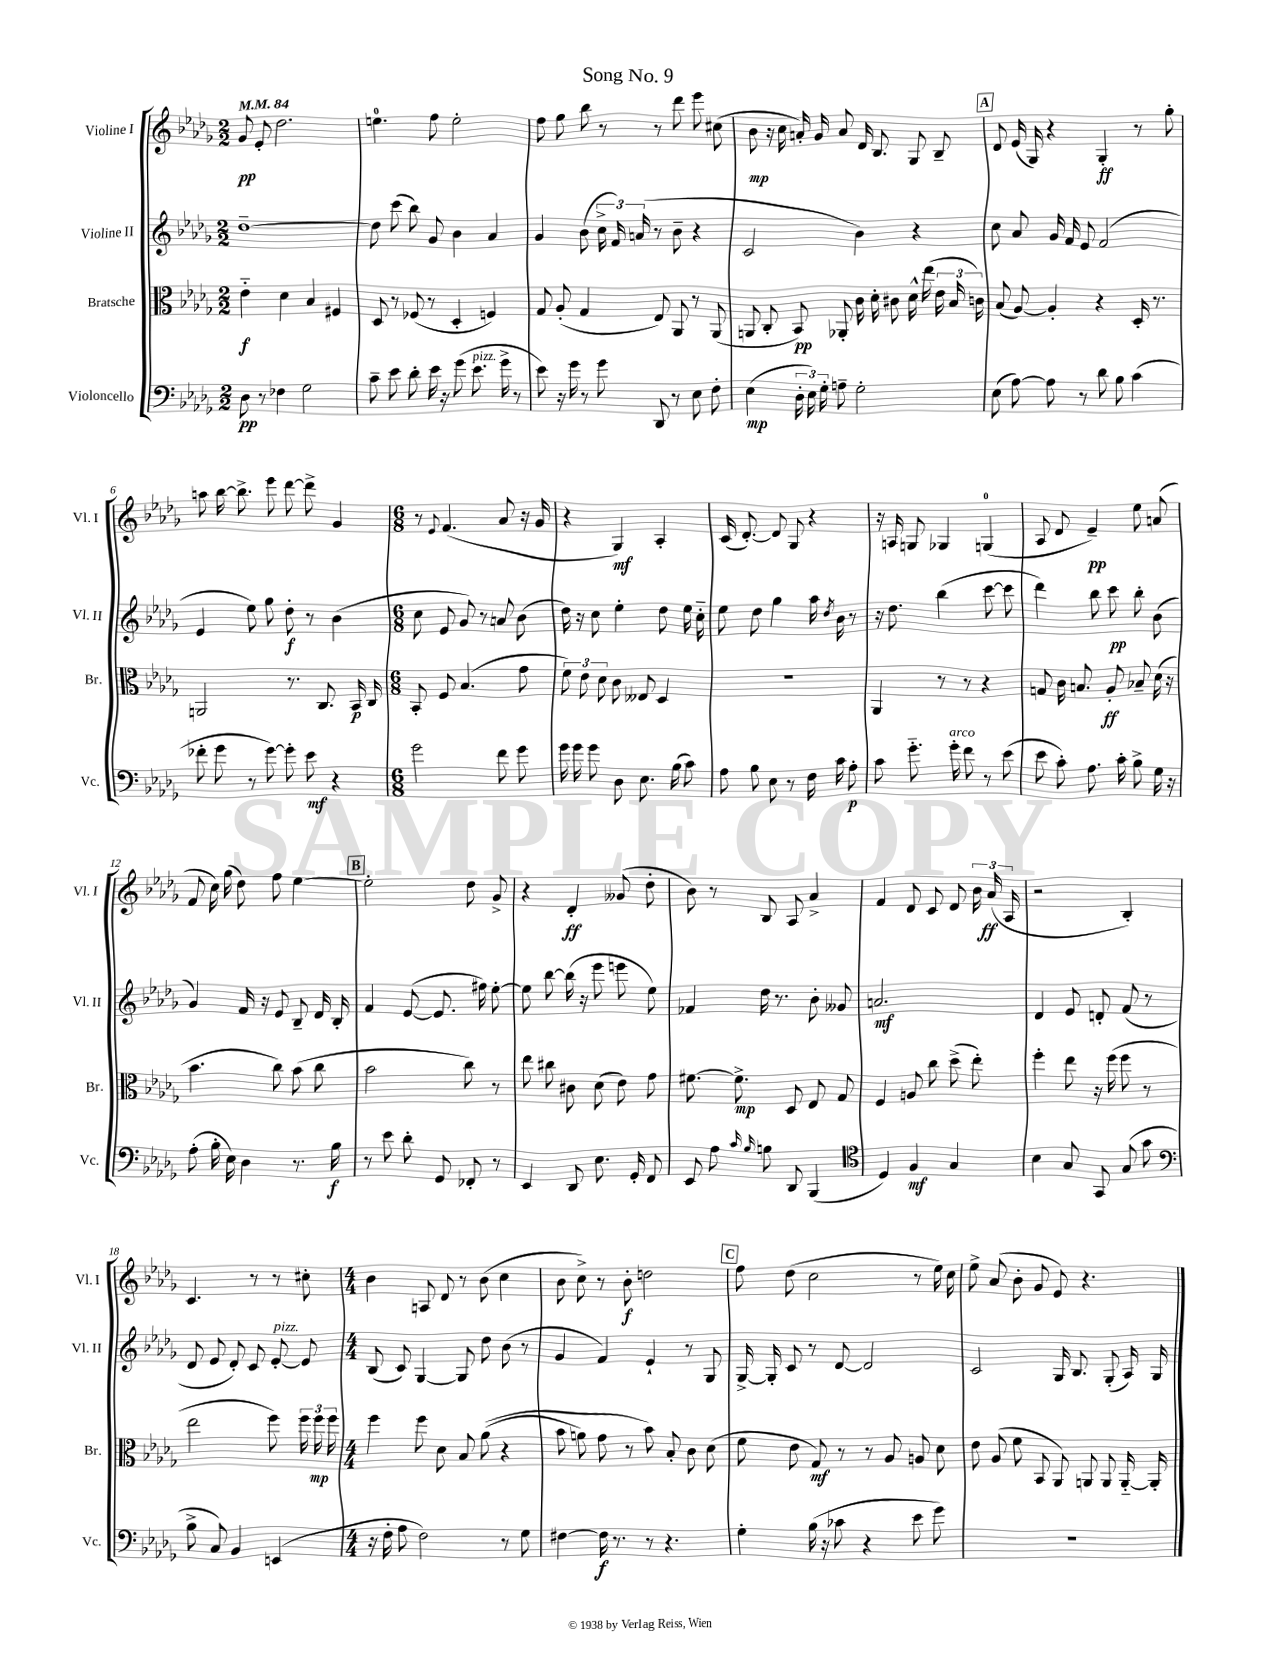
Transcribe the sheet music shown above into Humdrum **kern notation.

**kern	**dynam	**kern	**dynam	**kern	**dynam	**kern	**dynam
*part4	*part4	*part3	*part3	*part2	*part2	*part1	*part1
*staff4	*staff4	*staff3	*staff3	*staff2	*staff2	*staff1	*staff1
*I"Violoncello	*	*I"Bratsche	*	*I"Violine II	*	*I"Violine I	*
*I'Vc.	*	*I'Br.	*	*I'Vl. II	*	*I'Vl. I	*
*clefF4	*	*clefC3	*	*clefG2	*	*clefG2	*
*k[b-e-a-d-g-]	*	*k[b-e-a-d-g-]	*	*k[b-e-a-d-g-]	*	*k[b-e-a-d-g-]	*
*M2/2	*	*M2/2	*	*M2/2	*	*M2/2	*
*MM84	*	*MM84	*	*MM84	*	*MM84	*
=1	=1	=1	=1	=1	=1	=1	=1
8D-\	pp	4e-\	f	[1dd-~	.	8g-/	pp
8r	.	.	.	.	.	8e-'/	.
4F-X\	.	4d-\	.	.	.	2.dd-\	.
2G-\	.	4B-/	.	.	.	.	.
.	.	4F#X/	.	.	.	.	.
=2	=2	=2	=2	=2	=2	=2	=2
8c~\	.	8D-/	.	8dd-\]	.	4.een\	.
8e-\	.	8r	.	(8ccc\	.	.	.
8d-'\	.	(8F-X/	.	8bb-\)	.	.	.
16e-\	.	8r	.	8g-/	.	8ff\	.
16r	.	.	.	.	.	.	.
(8g-\	.	4D-'/	.	4b-\	.	2ee'\	.
!LO:TX:a:i:t=pizz.	!	!	!	!	!	!	!
8.e-\	.	.	.	.	.	.	.
.	.	4Fn/)	.	4a-/	.	.	.
16g-^\	.	.	.	.	.	.	.
8r	.	.	.	.	.	.	.
=3	=3	=3	=3	=3	=3	=3	=3
8e-\)	.	8G-/	.	4g-/	.	8ff\	.
16r	.	(8A-'/	.	.	.	8gg-\	.
16g-\	.	.	.	.	.	.	.
8r	.	4G-/	.	(8b-\	.	8bb-\	.
8g-\	.	.	.	24cc^\	.	8r	.
.	.	.	.	24f/)	.	.	.
.	.	.	.	(24an/	.	.	.
8DD-/	.	8E-/)	.	8r	.	8r	.
8r	.	8AA-/	.	8b-~\	.	8ddd-\	.
8E-\	.	8r	.	4r	.	8eee-\	.
8F'\	.	(8AA-/	.	.	.	(8cc#X\	.
=4	=4	=4	=4	=4	=4	=4	=4
(4E-\	mp	8AAn/	.	2c/	.	8b-\	mp
.	.	8C'/	.	.	.	16r	.
.	.	.	.	.	.	16cc\	.
24D-'\	.	8BB-/)	pp	.	.	16an'/)	.
24E-\)	.	.	.	.	.	.	.
.	.	.	.	.	.	16g-/	.
24G-'\	.	.	.	.	.	.	.
8An~\	.	8AA-X'/	.	.	.	8a/	.
2G-'\	.	16c\	.	4b-\)	.	16d-/	.
.	.	16d-'\	.	.	.	8.B-/	.
.	.	8c#X\	.	.	.	.	.
.	.	16d-^^\	.	4r	.	8G-/	.
.	.	(16ee-\	.	.	.	.	.
.	.	24e-\	.	.	.	8B-~/	.
.	.	24B-/	.	.	.	.	.
.	.	24cn\)	.	.	.	.	.
!!LO:REH:place=s1:t=A
=5	=5	=5	=5	=5	=5	=5	=5
(8E-\	.	(8B-/	.	8cc\	.	8d-/	.
[8A-\)	.	[8A-/)	.	8a-/	.	(16e-/	.
.	.	.	.	.	.	16G-/)	.
8A-\]	.	4A-'/]	.	16g-/	.	4r	.
.	.	.	.	16f/	.	.	.
8r	.	.	.	8e-/	.	.	.
8d-\	.	4r	.	(2f/	.	4G-'/	ff
8B-\	.	.	.	.	.	.	.
(4c\	.	16D-'/	.	.	.	8r	.
.	.	8.r	.	.	.	.	.
.	.	.	.	.	.	8gg-'\	.
!!LO:LB:g=z
=6	=6	=6	=6	=6	=6	=6	=6
8f-X'\	.	2AAn/	.	4e-/	.	8aan\	.
8g-\	.	.	.	.	.	[16bb-\	.
.	.	.	.	.	.	8.bb-^\]	.
8r	.	.	.	8ee-\)	.	.	.
[8g-\)	.	.	.	8gg-\	.	8eee-\	.
8g-'\]	.	8.r	.	8dd-'\	f	[8ddd-\	.
8e-\	mf	.	.	8r	.	8ddd-^\]	.
.	.	8.C/	.	.	.	.	.
4r	.	.	.	(4b-\	.	4g-/	.
.	.	16BB-/	p	.	.	.	.
.	.	16C/	.	.	.	.	.
=7	=7	=7	=7	=7	=7	=7	=7
*M6/8	*	*M6/8	*	*M6/8	*	*M6/8	*
2g-\	.	8BB-'/	.	8cc\	.	8r	.
.	.	.	.	.	.	8qqe-/	.
.	.	8F/	.	8e-/	.	(4.f/	.
.	.	(4.B-/	.	8g-/)	.	.	.
.	.	.	.	8r	.	.	.
8f\	.	.	.	8an/	.	8a-/	.
8g-\	.	8g-\	.	(8b-\	.	16r	.
.	.	.	.	.	.	16g-/	.
=8	=8	=8	=8	=8	=8	=8	=8
16g-\	.	12f\)	.	16dd-\)	.	4r	.
16g-\	.	.	.	16r	.	.	.
.	.	12e-\	.	.	.	.	.
8g-\	.	.	.	8cc\	.	.	.
.	.	12d-\	.	.	.	.	.
8D-\	.	8c\	.	4ee-'\	.	4G-/)	mf
8.E-\	.	8E--X/	.	.	.	.	.
.	.	4D-/	.	8dd-\	.	4A-'/	.
(16B-\	.	.	.	.	.	.	.
8c\)	.	.	.	16ee-\	.	.	.
.	.	.	.	16cc\	.	.	.
=9	=9	=9	=9	=9	=9	=9	=9
8A-\	.	2.r	.	8ee-\	.	(16c/	.
.	.	.	.	.	.	[8.d-'/)	.
8B-\	.	.	.	8dd-\	.	.	.
8E-\	.	.	.	4gg-\	.	8d-/]	.
8r	.	.	.	.	.	8G-/	.
16F\	.	.	.	16aa-\	.	4r	.
.	.	.	.	8qdd-/	.	.	.
16c\	.	.	.	16b-\	.	.	.
8A-'\	p	.	.	8r	.	.	.
=10	=10	=10	=10	=10	=10	=10	=10
8c\	.	4AA-/	.	16r	.	16r	.
.	.	.	.	8.dd-\	.	16An/	.
8.g-\	.	.	.	.	.	8Gn/	.
.	.	8r	.	(4bb-\	.	4G-X/	.
!LO:TX:a:i:t=arco	!	!	!	!	!	!	!
16g-'\	.	.	.	.	.	.	.
8f\	.	8r	.	.	.	.	.
8r	.	4r	.	[8ccc\	.	(4Gn/	.
(8e-\	.	.	.	8ccc\]	.	.	.
=11	=11	=11	=11	=11	=11	=11	=11
8e-\	.	8Gn/	.	4ddd-\)	.	8A-/	.
8c'\)	.	16c\	.	.	.	8d-/	.
.	.	8.Bn/	.	.	.	.	.
8.A-\	.	.	.	8bb-\	.	4e-~/)	pp
.	.	8A-'/	ff	8ccc\	pp	.	.
16c'\	.	.	.	.	.	.	.
8B-^\	.	8B-X~/	.	8bb-'\	.	8ee-\	.
16G-\	.	(16d-\	.	(8b-\	.	(8an/	.
16r	.	16r	.	.	.	.	.
!!LO:LB:g=z
=12	=12	=12	=12	=12	=12	=12	=12
(8A-'\	.	4.b-\	.	4g-/)	.	8f/	.
16B-'\	.	.	.	.	.	16cc\)	.
16E-\)	.	.	.	.	.	(16gg-\	.
4D-\	.	.	.	16f/	.	8dd-\)	.
.	.	.	.	16r	.	.	.
.	.	8cc\)	.	8e-/	.	8ff\	.
8.r	.	(8b-\	.	8B-~/	.	[4ee-\	.
.	.	8cc\	.	16d-/	.	.	.
16B-\	f	.	.	16B-'/	.	.	.
!!LO:REH:place=s1:t=B
=13	=13	=13	=13	=13	=13	=13	=13
8r	.	2b-\	.	4f/	.	2ee-'\]	.
8e-\	.	.	.	.	.	.	.
8d-'\	.	.	.	([8e-/	.	.	.
8GG-/	.	.	.	8.e-/]	.	.	.
8FF-X'/	.	8cc\)	.	.	.	8dd-\	.
.	.	.	.	16ff#X\)	.	.	.
8r	.	8r	.	[8ee-'\	.	8g-^/	.
=14	=14	=14	=14	=14	=14	=14	=14
4EE-/	.	8ee-\	.	8ee-\]	.	4r	.
.	.	8cc#X\	.	[8bb-\	.	.	.
8DD-/	.	8c#X\	.	(16bb-\]	.	4d-'/	ff
.	.	.	.	16r	.	.	.
8.E-\	.	(8d-\	.	8eee-\	.	.	.
.	.	8e-\)	.	8eeen\	.	(8g--X/	.
16GG-'/	.	.	.	.	.	.	.
8FF/	.	8g-\	.	8ee-\)	.	8dd-'\	.
=15	=15	=15	=15	=15	=15	=15	=15
8EE-/	.	[8.f#X\	.	4f-X/	.	8b-\)	.
8A-\	.	.	.	.	.	8r	.
.	.	8.f#^\]	mp	.	.	.	.
16qqc/	.	.	.	.	.	.	.
16qqB-/	.	.	.	.	.	.	.
8Bn\	.	.	.	16dd-\	.	8B-/	.
.	.	.	.	8.r	.	.	.
8DD-/	.	8D-/	.	.	.	8A-/	.
(4BBB-/	.	8E-/	.	8b-'\	.	4a-^/	.
.	.	8G-/	.	8g--X/	.	.	.
=16	=16	=16	=16	=16	=16	=16	=16
*clefC4	*	*	*	*	*	*	*
4D-/)	.	4F/	.	2.an/	mf	4f/	.
4F/	mf	8An/	.	.	.	8d-/	.
.	.	8cc\	.	.	.	8c/	.
4G-/	.	(8dd-^\	.	.	.	8d-/	.
.	.	8ee-'\)	.	.	.	24b-\	.
.	.	.	.	.	.	(24a-/	ff
.	.	.	.	.	.	24A-/	.
=17	=17	=17	=17	=17	=17	=17	=17
4B-\	.	4ff'\	.	4d-/	.	2r	.
8G-/	.	8ee-\	.	8e-/	.	.	.
8GG-/	.	16r	.	8dn'/	.	.	.
.	.	(16ff\	.	.	.	.	.
(8G-/	.	8ff\	.	(8f/	.	4B-'/)	.
8g-\	.	8r	.	8r	.	.	.
!!LO:LB:g=z
=18	=18	=18	=18	=18	=18	=18	=18
*clefF4	*	*	*	*	*	*	*
8B-^\	.	2ee-\	.	8d-/	.	4.c/	.
8C/)	.	.	.	8e-/	.	.	.
4BB-/	.	.	.	8d-'/)	.	.	.
.	.	.	.	8c/	.	8r	.
!	!	!	!	!LO:TX:a:i:t=pizz.	!	!	!
(4EEn/	.	8ff\)	.	[8e-'/	.	8r	.
.	.	24ff\	.	8e-/]	.	8cc#X'\	.
.	.	24ff\	mp	.	.	.	.
.	.	24ff\	.	.	.	.	.
=19	=19	=19	=19	=19	=19	=19	=19
*M4/4	*	*M4/4	*	*M4/4	*	*M4/4	*
16r	.	4ff\	.	(8B-/	.	4b-\	.
16F'\	.	.	.	.	.	.	.
8A-\	.	.	.	8c/)	.	.	.
2F\)	.	8ff\	.	[4G-/	.	8An/	.
.	.	8d-\	.	.	.	8d-/	.
.	.	8B-/	.	8G-/]	.	8r	.
.	.	((8a-\	.	8dd-\	.	(8b-\	.
8r	.	4r	.	(8b-\	.	4cc\	.
8G-\	.	.	.	8r	.	.	.
=20	=20	=20	=20	=20	=20	=20	=20
[4F#X\	.	8b-\	.	4g-/	.	8b-\	.
.	.	8an\)	.	.	.	8cc^\)	.
16F#\]	f	8g-\	.	4f/)	.	8r	.
8.r	.	.	.	.	.	.	.
.	.	8r	.	.	.	8b-'\	f
8r	.	8b-\)	.	4e-`/	.	2ddn\	.
4.r	.	8B-'/	.	.	.	.	.
.	.	8c\	.	8r	.	.	.
.	.	(8d-\	.	8G-/	.	.	.
!!LO:REH:place=s1:t=C
=21	=21	=21	=21	=21	=21	=21	=21
4G-'\	.	8f\	.	[16G-^/	.	8ff\	.
.	.	.	.	16G-'/]	.	.	.
.	.	8e-\	.	8c/	.	(8dd-\	.
(16B-\	.	8G-/)	mf	8r	.	2cc\	.
16r	.	.	.	.	.	.	.
8c-X\	.	8r	.	[8d-/	.	.	.
4r	.	8r	.	2d-/]	.	.	.
.	.	8A-/	.	.	.	.	.
8e-\	.	8An/	.	.	.	8r	.
8g-\)	.	8d-\	.	.	.	16ee-\)	.
.	.	.	.	.	.	16cc\	.
=22	=22	=22	=22	=22	=22	=22	=22
1r	.	8e-\	.	2c/	.	8ee-^\	.
.	.	(8A-/	.	.	.	(8a-/	.
.	.	8f\	.	.	.	8b-'\	.
.	.	8BB-/	.	.	.	8g-/	.
.	.	8AA-/)	.	16G-/	.	8e-/)	.
.	.	.	.	8.B-/	.	.	.
.	.	8AAn/	.	.	.	4.r	.
.	.	8AA/	.	(8G-'/	.	.	.
.	.	[16AA/	.	16A-/)	.	.	.
.	.	16AA'/]	.	16G-/	.	.	.
==	==	==	==	==	==	==	==
*-	*-	*-	*-	*-	*-	*-	*-
